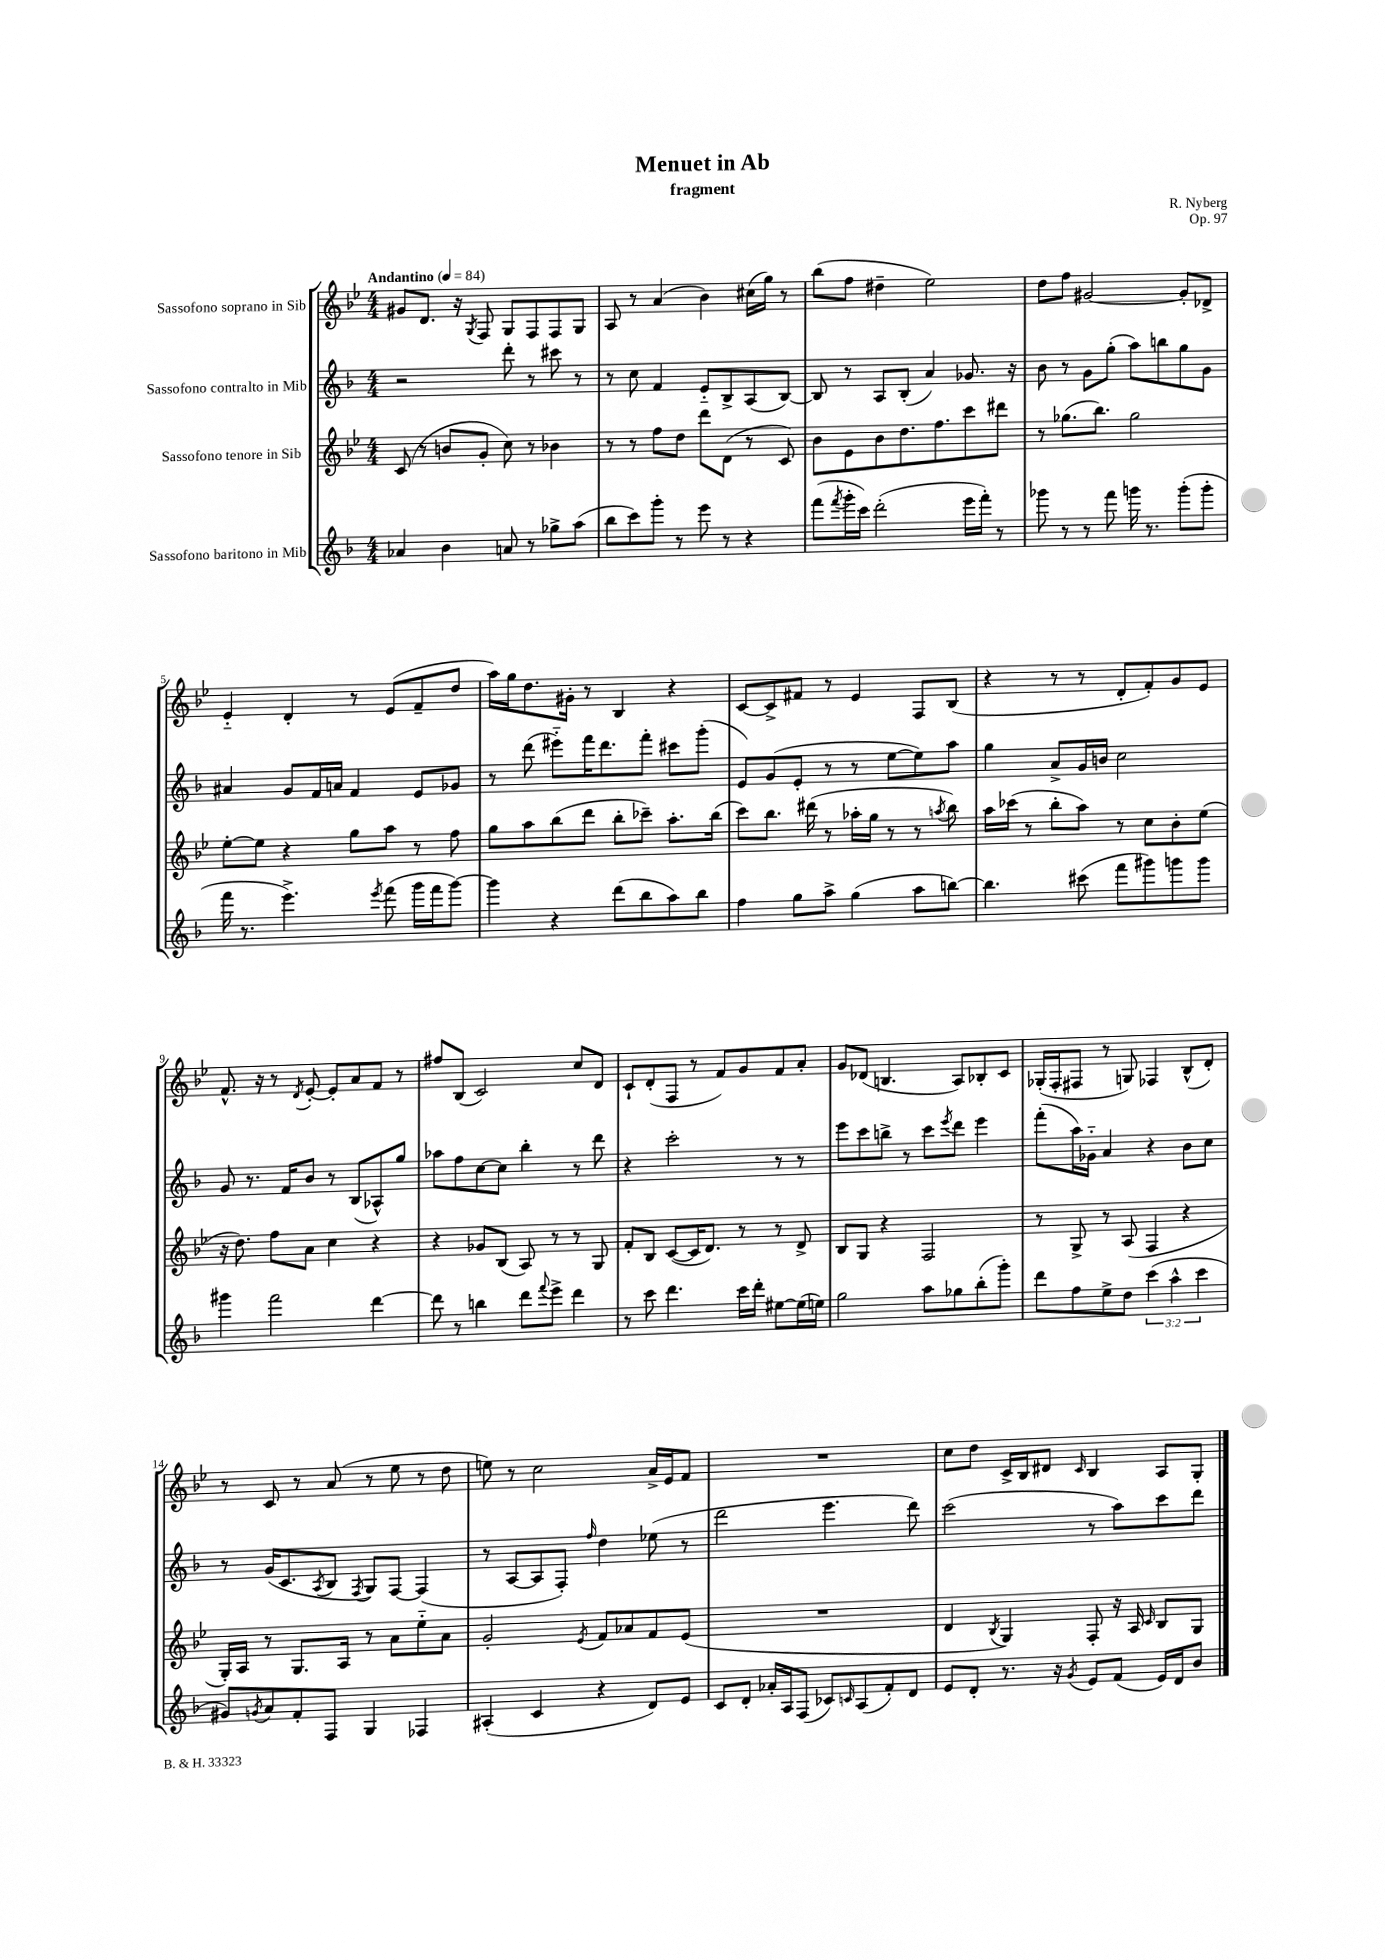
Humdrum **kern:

**kern	**kern	**kern	**kern
*staff4	*staff3	*staff2	*staff1
*clefG2	*clefG2	*clefG2	*clefG2
*k[b-]	*k[b-e-]	*k[b-]	*k[b-e-]
*M4/4	*M4/4	*M4/4	*M4/4
*MM84	*MM84	*MM84	*MM84
4a-/	(8c/	2r	8g#/L
.	8r	.	8.d/J
4b-\	8b/L	.	.
.	.	.	16r
.	.	.	8qG/
.	8g'/J	.	8F/
8a/	8cc\)	8ddd'\	8G/L
8r	8r	8r	8F/
8gg-^\L	4b-\	8ccc#\	8F/
(8aa\J	.	8r	8G/J
=	=	=	=
8bb-\L	8r	8r	8A/
8ccc\)	8r	8cc\	8r
8ggg'\J	8ff\L	4f/	(4a/
8r	8dd\J	.	.
8eee\	8ddd\L	8e'~/L	4b-\)
8r	(8d\J	8B-^/	.
4r	8r	(8A/	(16cc#\LL
.	.	.	16gg\JJ)
.	8c/)	[8B-/J)	8r
=	=	=	=
(8fff\L	8b-\L	8B-/]	(8bb-\L
8qfff/	.	.	.
16ggg'\L	8e-\	8r	8ff\J
16ccc\JJ)	.	.	.
(2ddd'\	8b-\	8A/L	4dd#~\
.	8.dd\	(8B-'/J	.
.	.	4a/)	2ee-\)
.	8.ff\	.	.
16eee\LL	8ccc\	8.g-/	.
16fff'\JJ)	.	.	.
8r	8ddd#\J	.	.
.	.	16r	.
=	=	=	=
8ggg-\	8r	8b-\	8dd\L
8r	(8.gg-\L	8r	8ff\J
8r	.	8g\L	[2g#/
.	8.bb-\J)	.	.
8fff\	.	(8gg'\J	.
16ggg\	2gg-\	8aa\L)	.
8.r	.	.	.
.	.	8bb\	.
(8ggg'\L	.	8gg\	8g#'/]L
8ggg'\J	.	8g\J	8d-^/J
=	=	=	=
16fff\	[8ee-'\L	4a#/	4e-'~/
8.r	.	.	.
.	8ee-\]J	.	.
4.eee^\)	4r	8g/L	4d'/
.	.	16f/L	.
.	.	16a/JJ	.
.	8gg\L	4f/	8r
8qeee/	.	.	.
(8fff\	8aa\J	.	(8e-/L
16ggg\LL	8r	8e/L	8f~/
16fff\J	.	.	.
[8ggg\J)	8ff\	8g-/J	8dd/J
=	=	=	=
4ggg\]	8gg\L	8r	16aa\LL)
.	.	.	16gg\J
.	8aa\	(8ddd\	8.dd\
4r	(8bb-\	8eee#'~\L)	.
.	.	.	16g#'\Jk
.	8ddd\J	16fff\K	8r
.	.	8.ddd\	.
(8ddd\L	8bb-'\L	.	4B-/
8bb-\	8ccc-~\J)	8fff'\J	.
8aa\)	8.aa'\L	8ccc#\L	4r
8bb-\J	.	(8ggg'\J	.
.	(16bb-\Jk	.	.
=	=	=	=
4ff\	8ccc\L)	8e/L)	[8c/L
.	8.bb-\J	(8g/	8c^/]
8gg\L	.	8e'/J	8f#/J
.	(16ddd#\	.	.
8aa^\J	8r	8r	8r
(4gg\	16aa-'\LL	8r	4e-/
.	16gg\JJ	.	.
.	8r	[8ee\L	.
8aa\L	8r	8ee\])	8F/L
.	8qaa/	.	.
[8bb\J)	8bb-\)	8aa\J	(8B-/J
=	=	=	=
4.bb\]	16aa\LL	4gg\	4r
.	(16ccc-\JJ	.	.
.	8r	.	.
.	8bb-'\L	8a^/L	8r
(8ccc#\	8aa\J)	16g/L	8r
.	.	16b/JJ	.
8fff\L	8r	2cc\	8d'/L
8ggg#\)	8cc\L	.	8f'/)
8ggg\	8b-'\	.	8g/
8ggg\J	(8ee-\J	.	8e-/J
=	=	=	=
4ggg#\	16r	8g/	8.f^^/
.	8.dd\)	.	.
.	.	8.r	.
.	.	.	16r
2fff\	8ff\L	.	8r
.	.	16f/LK	.
.	.	.	8qd/
.	8a\J	8b-/J	[8e-'/
.	4cc\	8r	8e-'/]L
.	.	(8B-/L	8a/
[4ddd\	4r	8A-^^/)	8f/J
.	.	8gg/J	8r
=	=	=	=
8ddd\]	4r	8aa-\L	8ff#/L
8r	.	8ff\	(8B-/J
4bb\	8g-/L	[8cc\	2c/)
.	(8B-/J	8cc\]J	.
8ddd\L	8A/)	4bb-'\	.
8qqfff/	.	.	.
8eee^\J	8r	.	.
4ddd\	8r	8r	8cc/L
.	8G/	8ddd\	8d/J
=	=	=	=
8r	8f'/L	4r	8c`/L
8ccc\	8B-/J	.	(8d'/
4.ddd\	([8c/L	2ccc'\	8F/J
.	16c/]K	.	8r
.	8.d/J)	.	.
.	.	.	8f/L)
16ccc\LL	8r	.	8g/
16ddd'\JJ	.	.	.
[8ee#\L	8r	8r	8f/
(16ee#\]L	8d^/	8r	8a'/J
16ee\JJ)	.	.	.
=	=	=	=
2gg\	8B-/L	8eee\L	8g/L
.	8G/J	8ccc\	(8d-/J
.	4r	8bb^\J	4.B/
.	.	8r	.
8aa\L	2F/	8ccc\L	.
.	.	8qeee/	.
8gg-\	.	8ddd\J	8A/L)
(8bb-'\	.	4eee\	8B-'/
8ggg'\J)	.	.	8c/J
=	=	=	=
8ddd\L	8r	(8fff'\L	(16G-'/LL
.	.	.	16F'/J
8ff\	8G^/	16aa\L)	8F#/J
.	.	16g-'~\JJ	.
8ee^\	8r	4a/	8r
8dd\J	(8A/	.	8G/)
(6ccc\	4F/	4r	4F-/
6aa^^\	.	.	.
.	4r	8b-\L	(8B-^^/L
6ccc\	.	.	.
.	.	8cc\J	8d'/J)
=	=	=	=
8g#/L)	16G'/LL)	8r	8r
.	16A/JJ	.	.
8qg/	.	.	.
8a/	8r	(16g/LK	8c/
.	.	8.c/	.
8f'/	8.G/L	.	8r
.	.	8qA/	.
8F/J	.	8B-/J	(8a/
.	16A/Jk	.	.
.	.	8qF/	.
4G/	8r	8G/L)	8r
.	8a\L	[8F/J	8ee-\
4F-/	8ee-'~\	(4F/]	8r
.	8a\J	.	8dd\
=	=	=	=
(4A#'/	2g'/	8r	8ee\)
.	.	[8A/L	8r
4c/	.	8A/]	2cc\
.	.	8F'/J)	.
.	8qe-/	16qqff/	.
4r	8f/L	4dd\	.
.	8a-/	.	.
8d/L)	8f/	(8ee-\	16a^/LL
.	.	.	16e-/J
8e/J	(8e-/J	8r	8f/J
=	=	=	=
8c/L	1r	2ddd\	1r
8d'/J	.	.	.
16a-'/LL	.	.	.
16A/J	.	.	.
(8F/J	.	.	.
8c-/L)	.	4.eee\	.
16qqc/	.	.	.
(8A/	.	.	.
8f'/)	.	.	.
8d/J	.	8ddd\)	.
=	=	=	=
8e/L	4d/	(2ccc\	8cc\L
8d'/J	.	.	8dd\J
.	8qB-/	.	.
8.r	4G/)	.	16c^/LL
.	.	.	16B-/J
.	.	.	8d#/J
16r	.	.	.
8qg/	.	.	16qqc/
8e/L	8F'/	8r	4B-/
(8f/J	16r	8aa\L)	.
.	16A/	.	.
.	16qqc/	.	.
16e/LL)	8B-/L	8ccc\	8A/L
16d/J	.	.	.
8b-/J	8G/J	8ddd\J	8G'/J
==	==	==	==
*-	*-	*-	*-
